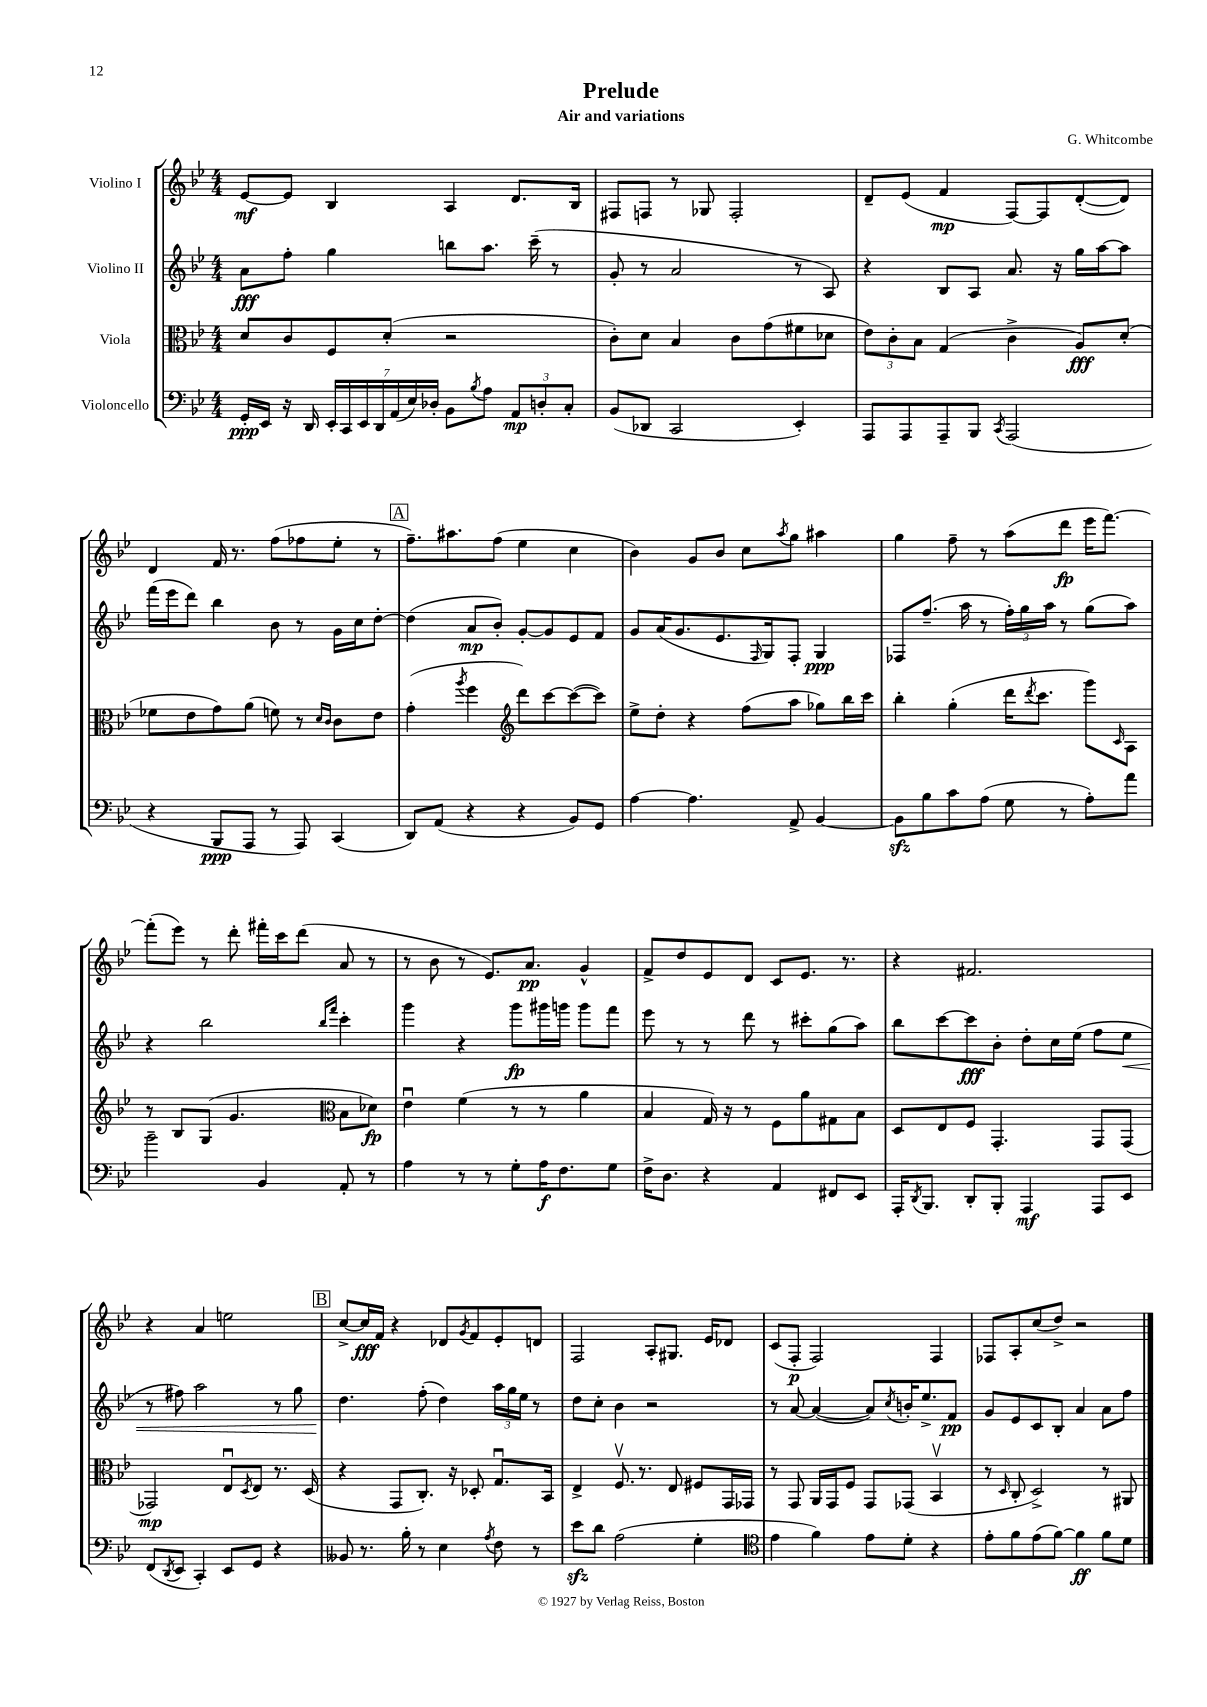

**kern	**dynam	**kern	**dynam	**kern	**dynam	**kern	**dynam
*part4	*part4	*part3	*part3	*part2	*part2	*part1	*part1
*staff4	*staff4	*staff3	*staff3	*staff2	*staff2	*staff1	*staff1
*I"Violoncello	*	*I"Viola	*	*I"Violino II	*	*I"Violino I	*
*clefF4	*	*clefC3	*	*clefG2	*	*clefG2	*
*k[b-e-]	*	*k[b-e-]	*	*k[b-e-]	*	*k[b-e-]	*
*M4/4	*	*M4/4	*	*M4/4	*	*M4/4	*
=1	=1	=1	=1	=1	=1	=1	=1
16GG'/LL	ppp	8d/L	.	8a\L	fff	[8e-/L	mf
16EE-/JJ	.	.	.	.	.	.	.
16r	.	8c/	.	8ff'\J	.	8e-/J]	.
16DD/	.	.	.	.	.	.	.
28EE-'/LL	.	8F/	.	4gg\	.	4B-/	.
28CC/	.	.	.	.	.	.	.
28EE-/	.	.	.	.	.	.	.
28DD/	.	.	.	.	.	.	.
.	.	(8d'/J	.	.	.	.	.
(28AA/	.	.	.	.	.	.	.
28E-/)	.	.	.	.	.	.	.
28D-X'/JJ	.	.	.	.	.	.	.
8BB-\L	.	2r	.	8bbn\L	.	4A/	.
8qB-/	.	.	.	.	.	.	.
8A\J	.	.	.	8.aa\J	.	.	.
12AA/L	mp	.	.	.	.	8.d/L	.
.	.	.	.	(16ccc~\	.	.	.
12Dn'/	.	.	.	.	.	.	.
.	.	.	.	8r	.	.	.
12C'/J	.	.	.	.	.	.	.
.	.	.	.	.	.	16B-/Jk	.
=2	=2	=2	=2	=2	=2	=2	=2
(8BB-/L	.	8c'\L)	.	8g'/	.	8F#X/L	.
8DD-X/J	.	8d\J	.	8r	.	8Fn/J	.
2CC/	.	4B-/	.	2a/	.	8r	.
.	.	.	.	.	.	8G-X/	.
.	.	8c\L	.	.	.	2F'/	.
.	.	(8g\	.	.	.	.	.
4EE-'/)	.	8f#X\	.	8r	.	.	.
.	.	8d-X\J	.	8A/)	.	.	.
=3	=3	=3	=3	=3	=3	=3	=3
8AAA/L	.	12e-\L)	.	4r	.	8d~/L	.
.	.	12c'\	.	.	.	.	.
8AAA/	.	.	.	.	.	(8e-/J	.
.	.	12B-\J	.	.	.	.	.
8AAA~/	.	(4G/	.	8B-/L	.	4f/	mp
8BBB-/J	.	.	.	8A/J	.	.	.
8qCC/	.	.	.	.	.	.	.
(2AAA/	.	4c^\	.	8.a/	.	[8F/L)	.
.	.	.	.	.	.	8F/]	.
.	.	.	.	16r	.	.	.
.	.	8A/L)	fff	16gg\LL	.	([8d'/	.
.	.	.	.	[16aa\J	.	.	.
.	.	(8d'/J	.	8aa\J]	.	8d/J])	.
!!LO:LB:g=z
=4	=4	=4	=4	=4	=4	=4	=4
4r	.	8f-X\L	.	(16fff\LL	.	4d/	.
.	.	.	.	16eee-\J	.	.	.
.	.	8e-\	.	8ddd\J)	.	.	.
8BBB-/L	ppp	8g\)	.	4bb-\	.	16f/	.
.	.	.	.	.	.	8.r	.
8AAA/J	.	(8a\J	.	.	.	.	.
8r	.	8fn\)	.	8b-\	.	(8ff\L	.
8AAA/)	.	8r	.	8r	.	8ff-X\	.
.	.	16qqd/LL	.	.	.	.	.
.	.	16qqc/JJ	.	.	.	.	.
(4CC/	.	8c\L	.	16g\LL	.	8ee-'\J	.
.	.	.	.	16cc\J	.	.	.
.	.	8e-\J	.	[8dd'\J	.	8r	.
!!LO:REH:place=s1:t=A
=5	=5	=5	=5	=5	=5	=5	=5
8DD/L)	.	(4g'\	.	(4dd\]	.	8.ff~\L)	.
(8AA/J	.	.	.	.	.	.	.
.	.	.	.	.	.	8.aa#X\	.
.	.	8qaa/	.	.	.	.	.
4r	.	4ff\	.	8a/L	mp	.	.
.	.	.	.	8b-'/J)	.	(8ff\J	.
*	*	*clefG2	*	*	*	*	*
4r	.	8ddd\L)	.	[8g'/L	.	4ee-\	.
.	.	[8ccc\	.	8g/]	.	.	.
8BB-/L)	.	(8ccc\_	.	8e-/	.	4cc\	.
8GG/J	.	8ccc\J])	.	8f/J	.	.	.
=6	=6	=6	=6	=6	=6	=6	=6
[4A\	.	8ee-^\L	.	8g/L	.	4b-\)	.
.	.	8dd'\J	.	(16a/K	.	.	.
.	.	.	.	8.g/	.	.	.
4.A\]	.	4r	.	.	.	8g/L	.
.	.	.	.	8.e-/	.	8b-/J	.
.	.	(8ff\L	.	.	.	8cc\L	.
.	.	.	.	16qqF/	.	.	.
.	.	.	.	16G/k)	.	.	.
.	.	.	.	.	.	8qaa/	.
8AA^/	.	8aa\J	.	8F'/J	.	8gg\J	.
[4BB-/	.	8gg-X\L)	.	4G/	ppp	4aa#X\	.
.	.	16bb-\L	.	.	.	.	.
.	.	16ccc\JJ	.	.	.	.	.
=7	=7	=7	=7	=7	=7	=7	=7
8BB-zz\L]	.	4bb-'\	.	8F-X/L	.	4gg\	.
8B-\	.	.	.	(8.ff~/J	.	.	.
8c\	.	(4gg'\	.	.	.	8ff~\	.
.	.	.	.	16aa\	.	.	.
(8A\J	.	.	.	8r	.	8r	.
8G\	.	16ddd\KL	.	24ff'\LL)	.	(8aa\L	.
.	.	.	.	24gg\	.	.	.
.	.	8qddd/	.	.	.	.	.
.	.	8.ccc\J	.	.	.	.	.
.	.	.	.	24aa\JJ	.	.	.
8r	.	.	.	8r	.	8ddd\J	fp
8A'\L)	.	8ggg\L)	.	(8gg\L	.	16eee-\KL	.
.	.	.	.	.	.	[8.fff\J)	.
.	.	16qqc/	.	.	.	.	.
8a\J	.	8A\J	.	8aa\J)	.	.	.
!!LO:LB:g=z
=8	=8	=8	=8	=8	=8	=8	=8
2b-~\	.	8r	.	4r	.	(8fff'\L]	.
.	.	8B-/L	.	.	.	8eee-\J)	.
.	.	(8G/J	.	2bb-\	.	8r	.
.	.	4.g/	.	.	.	8ddd'\	.
4BB-/	.	.	.	.	.	16fff#X'\LL	.
.	.	.	.	.	.	16ccc\J	.
.	.	.	.	.	.	(8ddd\J	.
*	*	*clefC3	*	*	*	*	*
.	.	.	.	16qqbb-/LL	.	.	.
.	.	.	.	16qqfff/JJ	.	.	.
8AA'/	.	8B-\L	.	4ccc'\	.	8a/	.
8r	.	8d-X\J)	fp	.	.	8r	.
=9	=9	=9	=9	=9	=9	=9	=9
4A\	.	4e-u\	.	4ggg\	.	8r	.
.	.	.	.	.	.	8b-\	.
8r	.	(4f\	.	4r	.	8r	.
8r	.	.	.	.	.	8.e-/L)	.
8G'\L	.	8r	.	8ggg\L	fp	.	.
.	.	.	.	.	.	8.a/J	pp
16A\K	f	8r	.	16ggg#X\L	.	.	.
8.F\	.	.	.	16gggn\JJ	.	.	.
.	.	4a\	.	8ggg\L	.	4g^^/	.
8G\J	.	.	.	8fff\J	.	.	.
=10	=10	=10	=10	=10	=10	=10	=10
16F^\KL	.	4B-/	.	8eee-\	.	8f^/L	.
8.D\J	.	.	.	.	.	.	.
.	.	.	.	8r	.	8dd/	.
4r	.	16G/)	.	8r	.	8e-/	.
.	.	16r	.	.	.	.	.
.	.	8r	.	8ddd\	.	8d/J	.
4AA/	.	8F\L	.	8r	.	8c/L	.
.	.	8a\	.	8ccc#X'\L	.	8.e-/J	.
8FF#X/L	.	8G#X\	.	(8gg\	.	.	.
.	.	.	.	.	.	8.r	.
8EE-/J	.	8B-\J	.	8aa\J)	.	.	.
=11	=11	=11	=11	=11	=11	=11	=11
16AAA'/KL	.	8D/L	.	8bb-\L	.	4r	.
8qDD/	.	.	.	.	.	.	.
8.BBB-/J	.	.	.	.	.	.	.
.	.	8E-/	.	[8ccc\	.	.	.
8DD'/L	.	8F/J	.	8ccc\]	fff	2.f#X/	.
8BBB-'/J	.	4.GG'/	.	8b-'\J	.	.	.
4AAA/	mf	.	.	8dd'\L	.	.	.
.	.	.	.	16cc\L	.	.	.
.	.	.	.	(16ee-\JJ	.	.	.
8AAA/L	.	8GG/L	.	8ff\L	.	.	.
!	!	!	!	!	!LO:HP:b	!	!
8EE-/J	.	(8GG/J	.	8ee-\J	<	.	.
!!LO:LB:g=z
=12	=12	=12	=12	=12	=12	=12	=12
(8FF/L	.	2GG-X/)	mp	8r	.	4r	.
8qDD/	.	.	.	.	.	.	.
8EE-/J	.	.	.	8ff#X\)	.	.	.
4CC'/)	.	.	.	2aa\	.	4a/	.
8EE-/L	.	8E-u/L	.	.	.	2een\	.
.	.	8qD/	.	.	.	.	.
8GG/J	.	8E-/J	.	.	.	.	.
4r	.	8.r	.	8r	.	.	.
.	.	.	.	8gg\	.	.	.
.	.	(16D/	.	.	.	.	.
!!LO:REH:place=s1:t=B
=13	=13	=13	=13	=13	=13	=13	=13
8BB--X/	.	4r	.	4.dd\	.	[8cc^/L	.
8.r	.	.	.	.	.	16cc/L]	fff
.	.	.	.	.	.	16f/JJ	.
.	.	8GG/L	.	.	.	4r	.
16B-'\	.	.	.	.	.	.	.
8r	.	8.C'/J)	.	(8ff'\	[	.	.
4E-\	.	.	.	4dd\)	.	8d-X/L	.
.	.	16r	.	.	.	.	.
.	.	.	.	.	.	8qg/	.
.	.	8D-X'/	.	.	.	8f/	.
8qA/	.	.	.	.	.	.	.
8F\	.	8.Gu/L	.	24aa\LL	.	8e-'/	.
.	.	.	.	24gg\	.	.	.
.	.	.	.	24ee-\JJ	.	.	.
8r	.	.	.	8r	.	8dn/J	.
.	.	16BB-/Jk	.	.	.	.	.
=14	=14	=14	=14	=14	=14	=14	=14
8e-zz\L	.	4E-^/	.	8dd\L	.	2F/	.
8d\J	.	.	.	8cc'\J	.	.	.
(2A\	.	8.Fv/	.	4b-\	.	.	.
.	.	8.r	.	.	.	.	.
.	.	.	.	2r	.	8A'/L	.
.	.	8E-/	.	.	.	8.G#X/J	.
4G'\	.	8F#X/L	.	.	.	.	.
.	.	.	.	.	.	16e-/KL	.
.	.	16GG/L	.	.	.	8d-X/J	.
.	.	16GG-X/JJ	.	.	.	.	.
=15	=15	=15	=15	=15	=15	=15	=15
*clefC4	*	*	*	*	*	*	*
4e-\	.	8r	.	8r	.	(8c/L	.
.	.	8GG/	.	[8a/	.	8F'/J	p
4f\)	.	16AA/LL	.	(4a/_	.	2F/)	.
.	.	16GG/J	.	.	.	.	.
.	.	8F/J	.	.	.	.	.
8e-\L	.	8GG/L	.	8a/L])	.	.	.
.	.	.	.	8qcc/	.	.	.
8d'\J	.	(8GG-X/J	.	16bn'/K	.	.	.
.	.	.	.	8.ee-^/	.	.	.
4r	.	4BB-v/	.	.	.	4F/	.
.	.	.	.	8f/J	pp	.	.
=16	=16	=16	=16	=16	=16	=16	=16
8e-'\L	.	8r	.	8g/L	.	8F-X/L	.
.	.	16qqD/	.	.	.	.	.
8f\	.	8C'/	.	8e-/	.	8A'/	.
(8e-\	.	2D^/)	.	8c/	.	(8cc/	.
[8f\J)	.	.	.	8B-'/J	.	8dd^/J)	.
4f\]	ff	.	.	4a/	.	2r	.
8f\L	.	8r	.	8a\L	.	.	.
8d\J	.	8AA#X/	.	8ff\J	.	.	.
==	==	==	==	==	==	==	==
*-	*-	*-	*-	*-	*-	*-	*-
